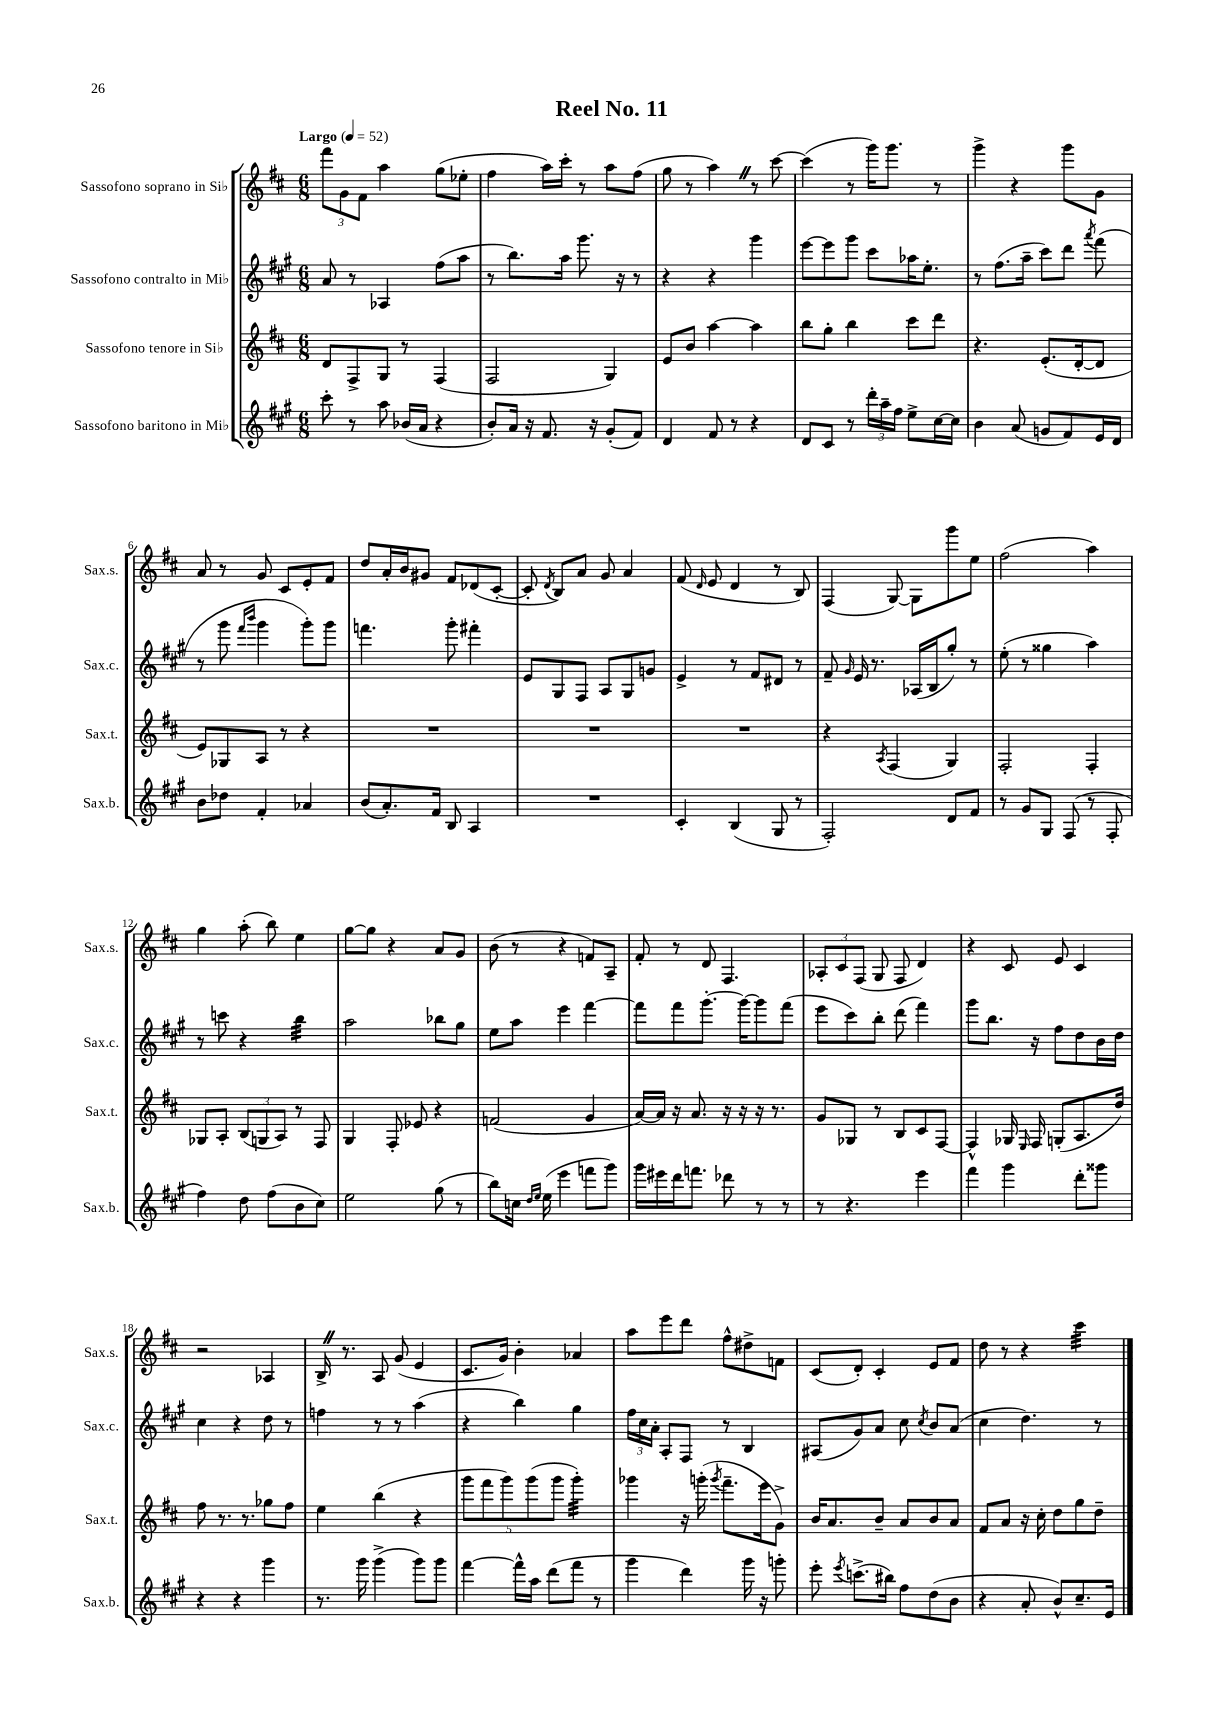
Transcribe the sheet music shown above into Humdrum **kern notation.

**kern	**kern	**kern	**kern
*staff4	*staff3	*staff2	*staff1
*clefG2	*clefG2	*clefG2	*clefG2
*k[f#c#g#]	*k[f#c#]	*k[f#c#g#]	*k[f#c#]
*M6/8	*M6/8	*M6/8	*M6/8
*MM52	*MM52	*MM52	*MM52
8ccc#'	8d	8a	12fff#
.	.	.	12g
8r	8F#^	8r	.
.	.	.	12f#
8aa	8G	4A-	4aa
(16b-	8r	.	.
16a	.	.	.
4r	(4F#	(8ff#	(8gg
.	.	8aa	8ee-'
=	=	=	=
8b')	2F#	8r	4ff#
16a	.	8.bb)	.
16r	.	.	.
8.f#	.	.	16aa)
.	.	16aa	16ccc#'
.	.	8.ggg#	8r
16r	.	.	.
(8g#'	4G)	.	8aa
.	.	16r	.
8f#)	.	8r	(8ff#
=	=	=	=
4d	8e	4r	8gg
.	8b	.	8r
8f#	[4aa	4r	4aa)
8r	.	.	.
4r	4aa]	4ggg#	8r
.	.	.	[8ccc#
=	=	=	=
8d	8bb	[8eee	(4ccc#]
8c#	8gg'	8eee]	.
8r	4bb	8ggg#	8r
24ddd'	.	8ccc#	16ggg)
24aa~	.	.	.
.	.	.	8.ggg
24ff#	.	.	.
8ee^	8ccc#	16aa-	.
.	.	8.ee'	.
[16cc#	8ddd	.	8r
16cc#]	.	.	.
=	=	=	=
4b	4.r	8r	4ggg^
.	.	(8.ff#	.
(8a	.	.	4r
.	.	16aa~	.
8g	(8.e'	8ccc#)	.
8f#)	.	8ddd	8ggg
.	[16d'	.	.
.	.	8qaaa	.
16e	8d]	(8fff#	8g
16d	.	.	.
=	=	=	=
8b	8e)	8r	8a
8dd-	8G-	8ggg#	8r
.	.	16qqfff#	.
.	.	16qqbbb	.
4f#'	8A	4ggg#	8g
.	8r	.	8c#
4a-	4r	8ggg#')	8e'
.	.	8ggg#	8f#
=	=	=	=
(8b	2.r	4.fff	8dd
8.a')	.	.	16a'
.	.	.	16b
.	.	.	8g#
16f#	.	.	.
8B	.	8ggg#'	8f#
4A	.	4fff#'	(8d-
.	.	.	[8c#'
=	=	=	=
2.r	2.r	8e	8c#']
.	.	.	8qd
.	.	8G#	8B)
.	.	8F#	8a
.	.	8A	8g
.	.	8G#	4a
.	.	8g	.
=	=	=	=
4c#'	2.r	4e^	(8f#
.	.	.	16qqd
.	.	.	8e
(4B	.	8r	4d
.	.	8f#	.
8G#	.	8d#	8r
8r	.	8r	8B)
=	=	=	=
2F#')	4r	8f#~	(4F#
.	.	16qqg#	.
.	.	16e	.
.	.	8.r	.
.	8qA	.	.
.	(4F#	.	[8G)
.	.	(16A-	8G]
.	.	16B	.
8d	4G)	8gg#')	8ggg
8f#	.	8r	8ee
=	=	=	=
8r	2F#'	(8ee'	(2ff#
8g#	.	8r	.
8G#	.	4gg##	.
(8F#	.	.	.
8r	4F#'	4aa)	4aa)
8F#'	.	.	.
=	=	=	=
4ff#)	8G-	8r	4gg
.	8A'	8ccc	.
8dd	(12B	4r	(8aa'
.	12G	.	.
(8ff#	.	.	8bb)
.	12A)	.	.
8b	8r	4bb	4ee
8cc#)	8F#	.	.
=	=	=	=
2ee	4G	2aa	[8gg
.	.	.	8gg]
.	8F#'	.	4r
.	8e-	.	.
(8gg#	4r	8bb-	8a
8r	.	8gg#	8g
=	=	=	=
8bb)	(2f	8ee	(8b
16cc	.	8aa	8r
16qqdd	.	.	.
16qqee	.	.	.
(16ee	.	.	.
4eee	.	4eee	4r
8fff	4g	[4fff#	8f)
8ggg#)	.	.	8A~
=	=	=	=
16ggg#	[16a)	8fff#]	8f#'
16eee#	16a]	.	.
16ddd	16r	8fff#	8r
8.fff	8.a	.	.
.	.	[8.ggg#'	8d
8ddd-	16r	.	4.F#
.	16r	16ggg#_	.
8r	16r	8ggg#]	.
.	8.r	.	.
8r	.	(8fff#	.
=	=	=	=
8r	8g	8eee	12A-'
.	.	.	12c#
4.r	8G-	8ccc#)	.
.	.	.	(12F#
.	8r	8bb'	8G
.	8B	(8ddd	8F#
4eee	8c#	4fff#)	4d)
.	[8F#	.	.
=	=	=	=
4fff#	4F#^^]	8ggg#	4r
.	.	8.bb	.
4ggg#	16G-	.	8c#
.	16qqE	.	.
.	16F#	16r	.
.	(8G'	8ff#	8e
8ddd'	8.A	8dd	4c#
8ggg##	.	16b	.
.	16dd)	16dd	.
=	=	=	=
4r	8ff#	4cc#	2r
.	8.r	.	.
4r	.	4r	.
.	8.r	.	.
4ggg#	8gg-	8dd	4A-
.	8ff#	8r	.
=	=	=	=
8.r	4ee	4ff	16B^
.	.	.	8.r
16ggg#	.	.	.
(4ggg#^	(4bb	8r	8A
.	.	8r	(8g
8ggg#)	4r	(4aa	4e
8ggg#	.	.	.
=	=	=	=
[4fff#	10ggg	4r	8.c#
.	10fff#	.	.
.	.	.	16g)
.	10ggg)	.	.
16fff#^^]	.	4bb)	4b'
.	(10ggg	.	.
16aa	.	.	.
(8ddd	.	.	.
.	10ggg	.	.
8fff#	4ggg')	4gg#	4a-
8r	.	.	.
=	=	=	=
4ggg#	4ggg-	24ff#	8aa
.	.	24cc#	.
.	.	24a'	.
.	.	8A'	8eee
4ddd)	16r	8F#	8ddd
.	(16ggg'	.	.
.	8qggg	.	.
.	8.fff#~	8r	8ff#^^
16ggg#	.	4B	8dd#^
16r	16eee	.	.
8ggg'	8g^)	.	8f
=	=	=	=
8eee'	16b	(8A#	(8c#
.	8.a	.	.
8qeee	.	.	.
(8.ccc^	.	8g#)	8d')
.	8b~	8a	4c#'
16bb#)	.	.	.
8ff#	8a	8cc#	.
.	.	8qcc#	.
(8dd	8b	8b	8e
8b	8a	(8a	8f#
=	=	=	=
4r	8f#	4cc#	8dd
.	8a	.	8r
8a'	16r	4.dd)	4r
.	16cc#'	.	.
8b^^)	8dd	.	.
8.cc#~	8gg	.	4ccc#
.	8dd~	8r	.
16e	.	.	.
==	==	==	==
*-	*-	*-	*-
